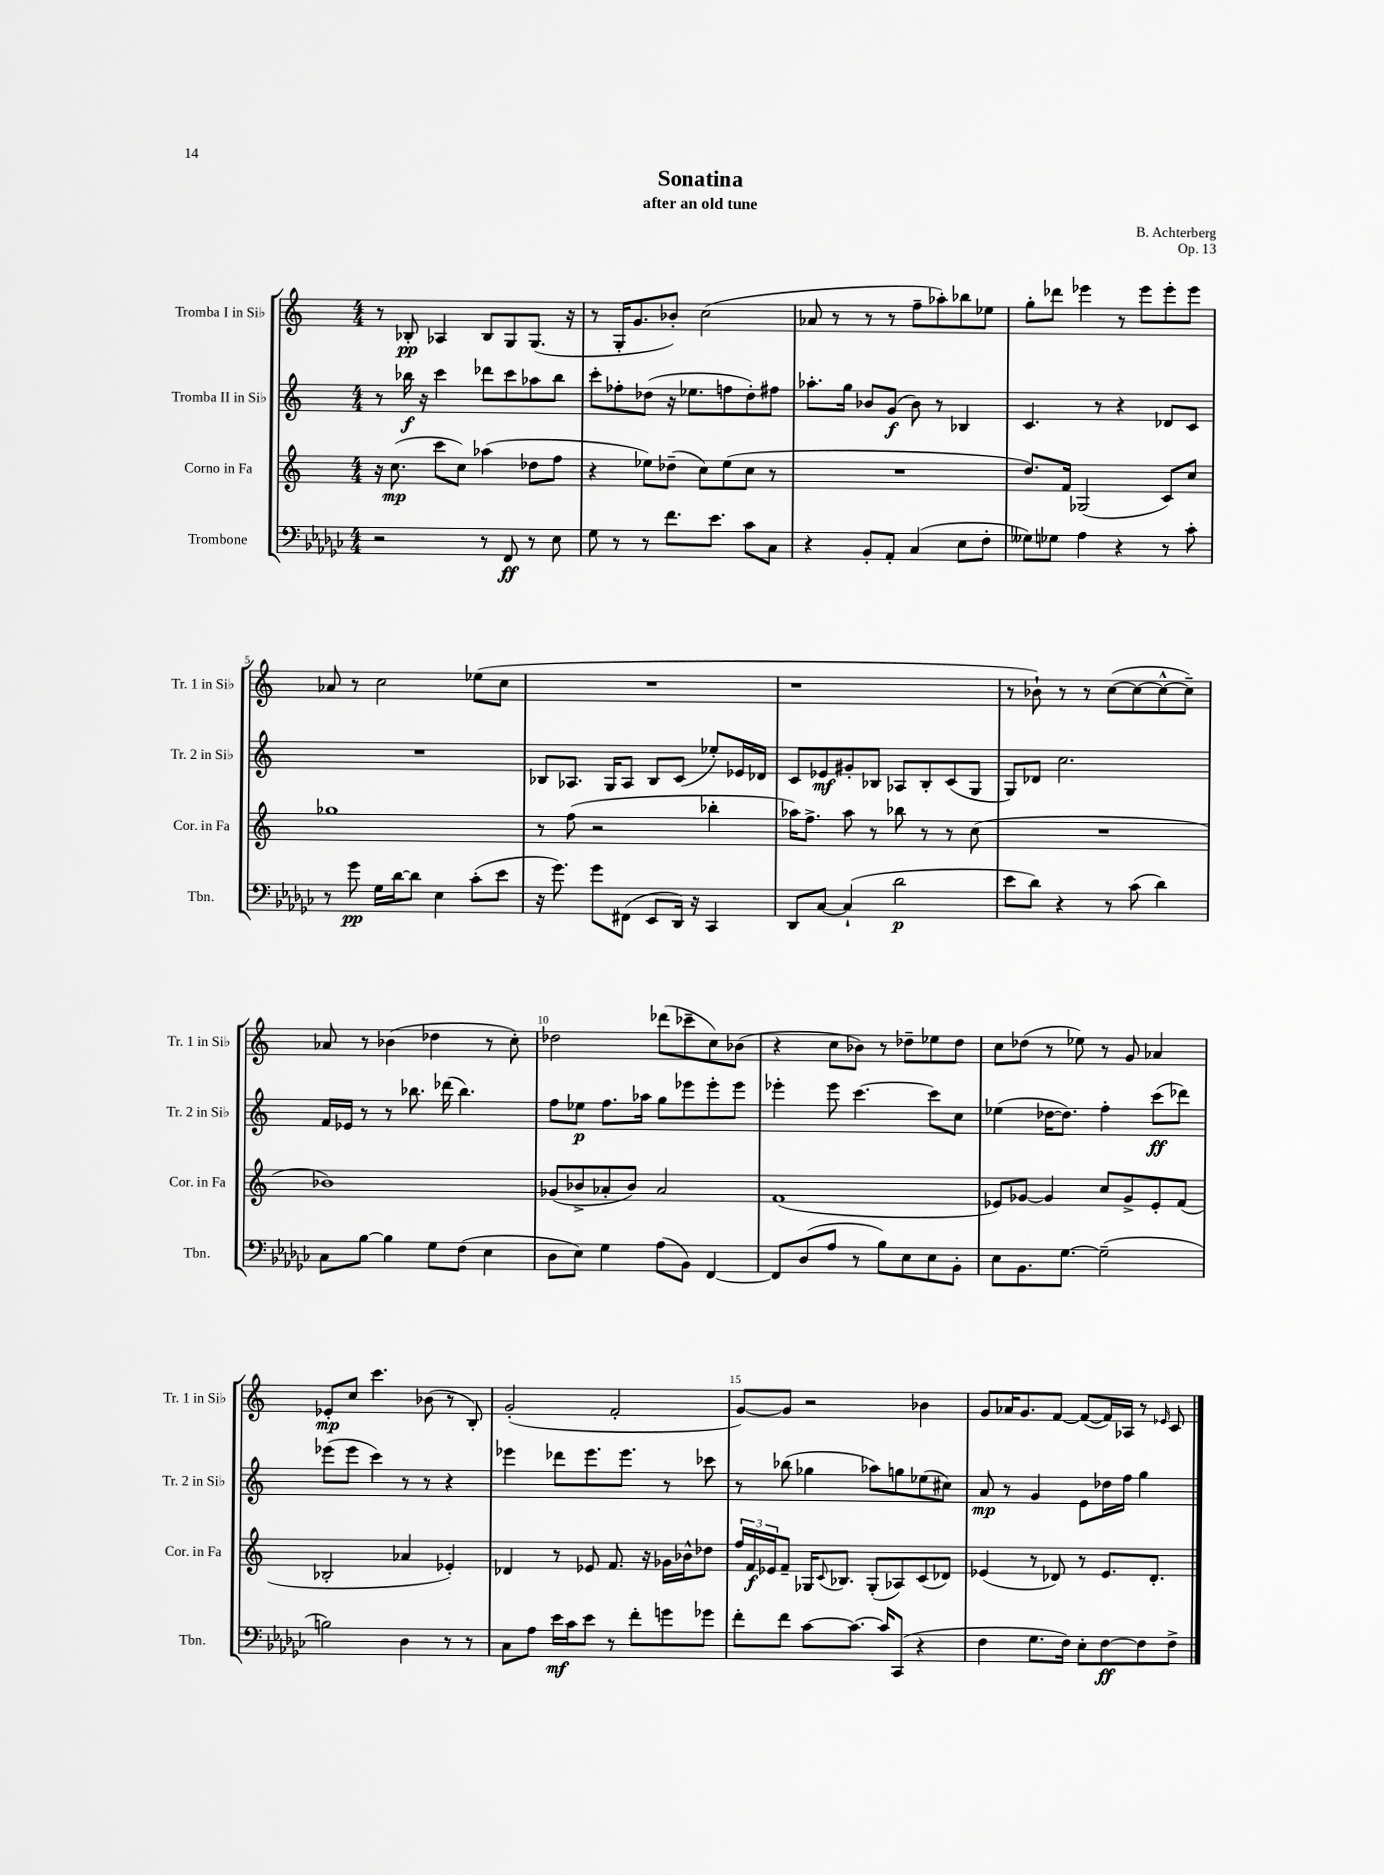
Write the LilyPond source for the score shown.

\header { title = "Sonatina" composer = "B. Achterberg" subtitle = "after an old tune" opus = "Op. 13" }
<<
\new StaffGroup <<
\new Staff = "s0" \with { instrumentName = "Tromba I in Sib" shortInstrumentName = "Tr. 1 in Sib" } {
    \clef treble \key c \major \numericTimeSignature \time 4/4
    r8 bes8-.\pp aes4 bes8 g8 g8.( r16 |
    r8 g16-. g'8. bes'8-.) c''2( |
    aes'8 r8 r8 r8 f''8-- aes''8-.) bes''8 ees''8 |
    g''8-. des'''8 ees'''4 r8 ees'''8 ees'''8-. ees'''8 |
    aes'8 r8 c''2 ees''8( c''8 |
    R1 |
    r1 |
    r8 bes'8-!) r8 r8 c''8~( c''8~ c''8~-^ c''8--) |
    aes'8 r8 bes'4( des''4 r8 c''8-.) |
    des''2 des'''8( ces'''8-- c''8) bes'8( |
    r4 c''8 bes'8) r8 des''8-- ees''8 des''8 |
    c''8 des''8( r8 ees''8) r8 g'8 aes'4 |
    ees'8-.\mp c''8 c'''4. bes'8( r8 b8-.) |
    g'2-.( f'2-. |
    g'8~) g'8 r2 bes'4 |
    g'8 aes'16 g'8. f'8~ f'8~( f'16) aes16 r8 \grace { ees'16 } c'8 \bar "|." |
}
\new Staff = "s1" \with { instrumentName = "Tromba II in Sib" shortInstrumentName = "Tr. 2 in Sib" } {
    \clef treble \key c \major \numericTimeSignature \time 4/4
    r8 bes''16\f r16 c'''4 des'''8 c'''8 aes''8 bes''8 |
    c'''8-. fes''8-. des''8( r16 ees''8. f''8 des''8-.) fis''8 |
    aes''8.-. g''16 bes'8 g'8\f( bes'8) r8 bes4 |
    c'4. r8 r4 des'8 c'8 |
    R1 |
    bes8 aes8. g16 aes8 bes8 c'8( ees''8-.) ees'16 des'16 |
    c'8 ees'8\mf gis'8-. bes8 aes8 bes8-. c'8( g8 |
    g8) des'8 c''2. |
    f'16 ees'16 r8 r8 bes''8. des'''16( bes''4.) |
    f''8 ees''8\p f''8. aes''16 g''8 ees'''8 ees'''8-. ees'''8 |
    ees'''4-. ees'''8 c'''4.~ c'''8 c''8 |
    ees''4( des''16~ des''8.) f''4-. c'''8\ff( des'''8) |
    ees'''8( ees'''8 c'''4) r8 r8 r4 |
    ees'''4 des'''8 ees'''8. ees'''8. r8 ces'''8 |
    r8 bes''8( ges''4 aes''8) g''8 ees''8( cis''8) |
    a'8\mp r8 g'4 e'8 des''16 f''16 g''4 \bar "|." |
}
\new Staff = "s2" \with { instrumentName = "Corno in Fa" shortInstrumentName = "Cor. in Fa" } {
    \clef treble \key c \major \numericTimeSignature \time 4/4
    r16 c''8.\mp( c'''8 c''8) aes''4( des''8 f''8 |
    r4 ees''8) des''8--( c''8) ees''8( c''8 r8 |
    R1 |
    d''8.) f'16 ges2( c'8) c''8 |
    ges''1 |
    r8 f''8( r2 bes''4-. |
    aes''16) f''8.-> aes''8 r8 bes''8 r8 r8 c''8( |
    R1 |
    bes'1) |
    ges'8( bes'8-> aes'8-. bes'8) aes'2 |
    f'1( |
    ees'8) ges'8~ ges'4 c''8 ges'8-> ees'8-. f'8( |
    bes2-. aes'4 ees'4-.) |
    des'4 r8 ees'8 f'8. r16 ges'16 bes'16-^ des''8 |
    \tuplet 3/2 { f''16 f'16\f ees'16 } f'8-- ges16 \appoggiatura { c'8 } bes8. ges8-.( aes8) c'8( des'8) |
    ees'4( r8 des'8) r8 ees'8. des'8.-. \bar "|." |
}
\new Staff = "s3" \with { instrumentName = "Trombone" shortInstrumentName = "Tbn." } {
    \clef bass \key ges \major \numericTimeSignature \time 4/4
    r2 r8 f,8\ff r8 ees8 |
    ges8 r8 r8 f'8. ees'8. ces'8 ces8 |
    r4 bes,8-. aes,8-. ces4( ees8 f8-. |
    geses8) ges8 aes4 r4 r8 ces'8-. |
    r8 ges'8\pp ges16 des'16~ des'8 ees4 ces'8-.( ees'8 |
    r16 ges'8.) ges'8 fis,8( ees,8 des,16) r16 ces,4 |
    des,8 ces8~ ces4-!( des'2\p |
    ees'8 des'8) r4 r8 ces'8( des'4) |
    ces8 bes8~ bes4 ges8 f8( ees4 |
    des8 ees8) ges4 aes8( bes,8) f,4~ |
    f,8 des8( aes8 r8 bes8) ees8 ees8 bes,8-. |
    ees8 bes,8. ges8.~ ges2--( |
    b2) des4 r8 r8 |
    ces8 aes8 ees'16\mf ces'16 ees'8 r8 f'8-. g'8 ges'8 |
    f'8-. f'8 ces'8~ ces'8.~ ces'16 ces,8( r4 |
    f4 ges8. f16) ees8-. f8~\ff f8 f8-> \bar "|." |
}
>>
>>
\layout { \context { \Score \override BarNumber.break-visibility = ##(#f #t #t) barNumberVisibility = #(every-nth-bar-number-visible 5) } }
